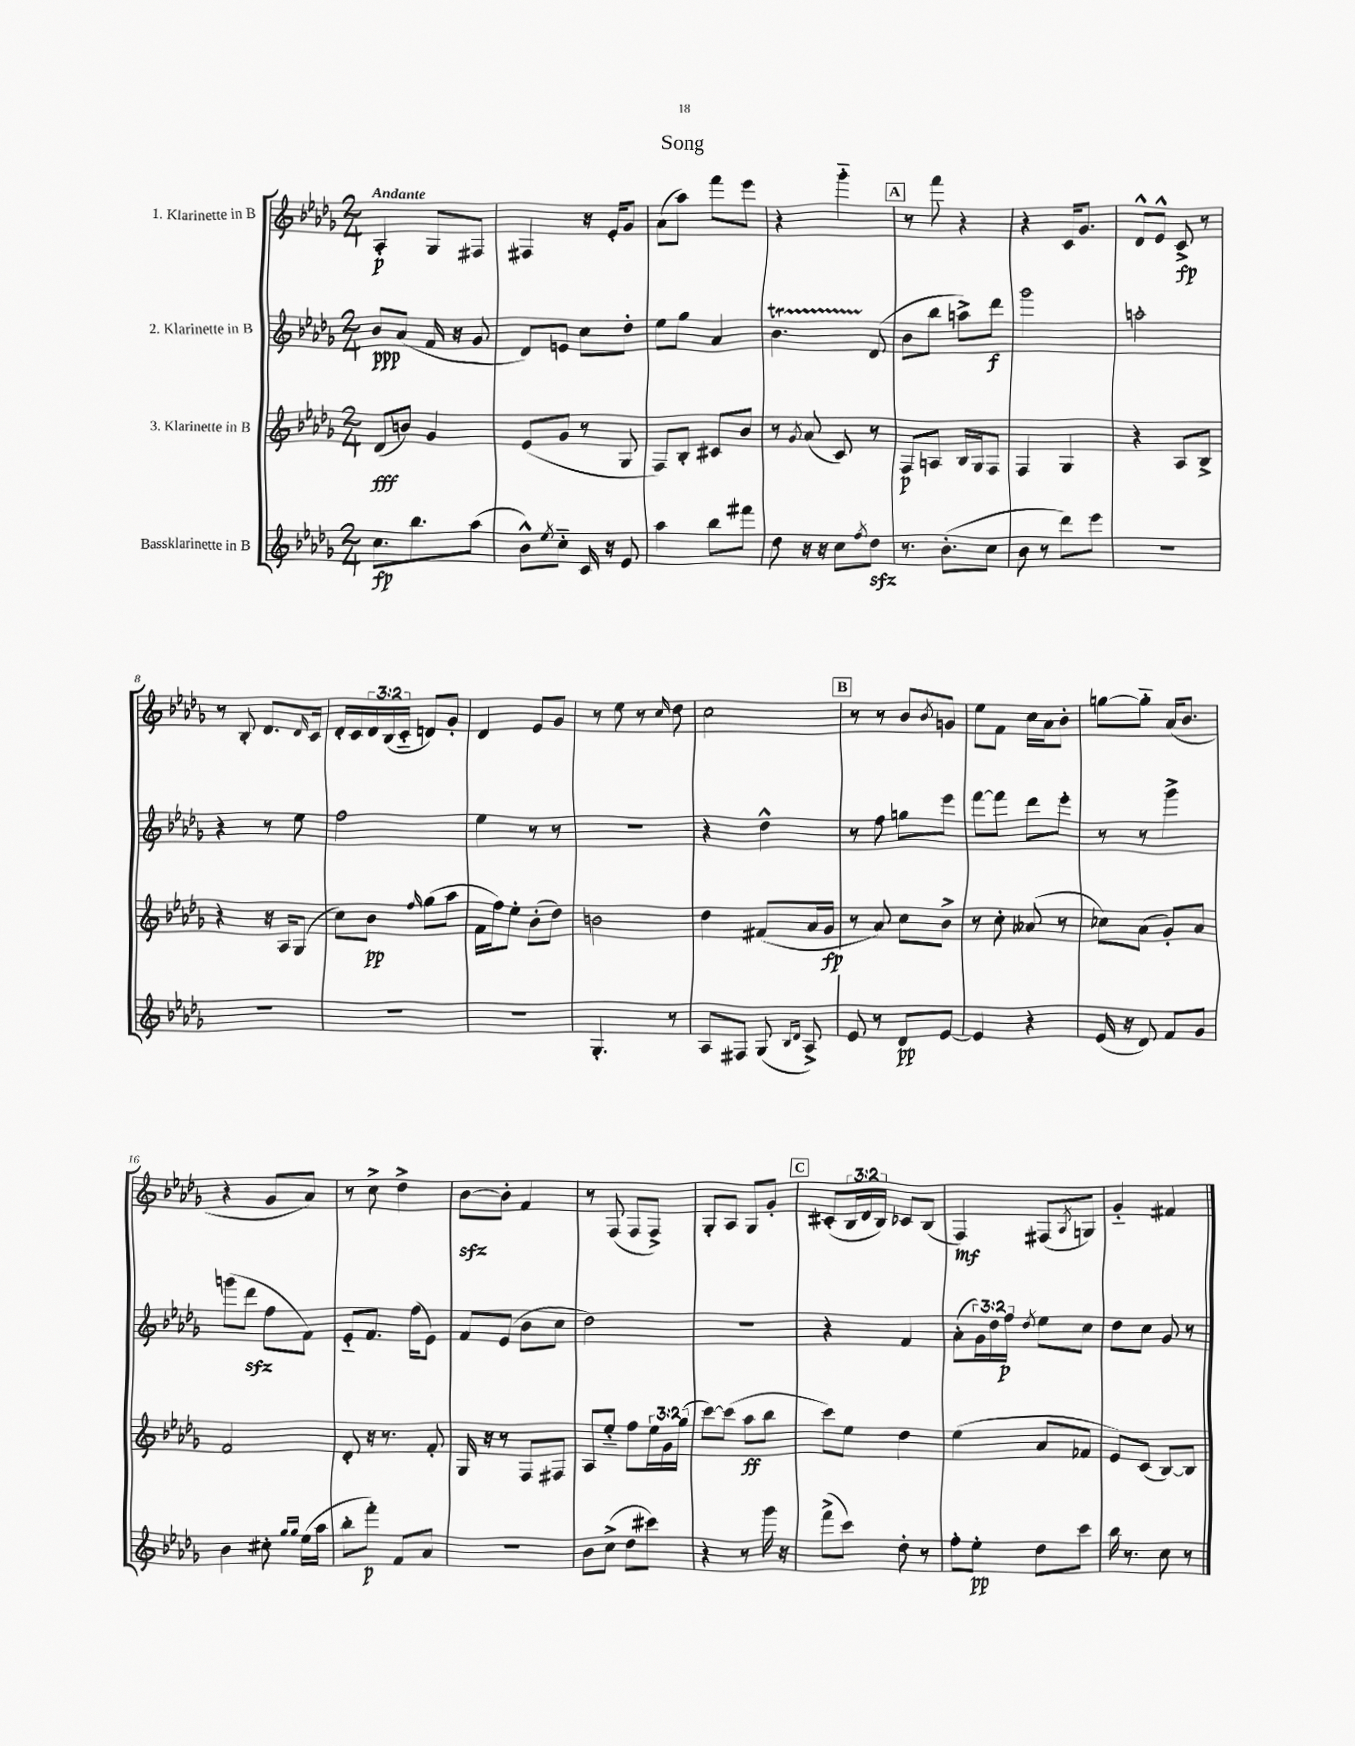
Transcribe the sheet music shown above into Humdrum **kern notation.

**kern	**dynam	**kern	**dynam	**kern	**dynam	**kern	**dynam
*part4	*part4	*part3	*part3	*part2	*part2	*part1	*part1
*staff4	*staff4	*staff3	*staff3	*staff2	*staff2	*staff1	*staff1
*I"Bassklarinette in B	*	*I"3. Klarinette in B	*	*I"2. Klarinette in B	*	*I"1. Klarinette in B	*
*clefG2	*	*clefG2	*	*clefG2	*	*clefG2	*
*k[b-e-a-d-g-]	*	*k[b-e-a-d-g-]	*	*k[b-e-a-d-g-]	*	*k[b-e-a-d-g-]	*
*M2/4	*	*M2/4	*	*M2/4	*	*M2/4	*
=1	=1	=1	=1	=1	=1	=1	=1
!	!	!	!	!	!	!LO:TX:a:B:t=Andante	!
8.cc\L	fp	(8d-/L	fff	8b-/L	ppp	4A-'/	p
.	.	8bn/J)	.	(8a-/J	.	.	.
8.bb-\	.	.	.	.	.	.	.
.	.	4g-/	.	16f/	.	8G-/L	.
.	.	.	.	16r	.	.	.
(8aa-\J	.	.	.	8g-/	.	8F#X/J	.
=2	=2	=2	=2	=2	=2	=2	=2
8b-^^\L)	.	(8e-/L	.	8d-/L)	.	4F#X/	.
8qee-/	.	.	.	.	.	.	.
8cc\J	.	8g-/J	.	8en/J	.	.	.
16c/	.	8r	.	8cc\L	.	16r	.
16r	.	.	.	.	.	16e-'/KL	.
8e-/	.	8G-/	.	8dd-'\J	.	8g-/J	.
=3	=3	=3	=3	=3	=3	=3	=3
4aa-\	.	8F/L)	.	8ee-\L	.	(8a-\L	.
.	.	8B-'/J	.	8gg-\J	.	8aa-\J)	.
8bb-\L	.	8c#X/L	.	4a-/	.	8fff\L	.
8fff#X\J	.	8b-/J	.	.	.	8eee-\J	.
=4	=4	=4	=4	=4	=4	=4	=4
8dd-\	.	8r	.	4.b-T\	.	4r	.
.	.	8qg-/	.	.	.	.	.
16r	.	(8a-/	.	.	.	.	.
16r	.	.	.	.	.	.	.
8cc\L	.	8c/)	.	.	.	4ggg-\	.
8qff/	.	.	.	.	.	.	.
8dd-zz\J	.	8r	.	(8d-/	.	.	.
!!LO:REH:place=s1:t=A
=5	=5	=5	=5	=5	=5	=5	=5
8.r	.	8F/L	p	8b-\L	.	8r	.
.	.	8An/J	.	8bb-\J	.	8fff\	.
(8.b-'\L	.	.	.	.	.	.	.
.	.	16B-/LL	.	8aan^\L)	.	4r	.
.	.	16G-/J	.	.	.	.	.
8cc\J	.	8F/J	.	8ddd-\J	f	.	.
=6	=6	=6	=6	=6	=6	=6	=6
8b-\	.	4F/	.	2ggg-\	.	4r	.
8r	.	.	.	.	.	.	.
8ddd-\L)	.	4G-/	.	.	.	16c/KL	.
.	.	.	.	.	.	8.g-/J	.
8eee-\J	.	.	.	.	.	.	.
=7	=7	=7	=7	=7	=7	=7	=7
2r	.	4r	.	2aan'\	.	8d-^^/L	.
.	.	.	.	.	.	8e-^^/J	.
.	.	8A-/L	.	.	.	8c^/	fp
.	.	8B-^/J	.	.	.	8r	.
!!LO:LB:g=z
=8	=8	=8	=8	=8	=8	=8	=8
2r	.	4r	.	4r	.	8r	.
.	.	.	.	.	.	8B-'/	.
.	.	16r	.	8r	.	8.d-/L	.
.	.	16A-/KL	.	.	.	.	.
.	.	(8G-/J	.	8ee-\	.	.	.
.	.	.	.	.	.	16qqd-/	.
.	.	.	.	.	.	16c/Jk	.
=9	=9	=9	=9	=9	=9	=9	=9
2r	.	8cc\L)	.	2ff\	.	16d-'/LL	.
.	.	.	.	.	.	16c/	.
.	.	8b-\J	pp	.	.	24d-/	.
.	.	.	.	.	.	(24B-/	.
.	.	.	.	.	.	24c/JJ	.
.	.	16qqff/	.	.	.	.	.
.	.	(8gg-\L	.	.	.	8dn/L)	.
.	.	8aa-\J	.	.	.	8g-'/J	.
=10	=10	=10	=10	=10	=10	=10	=10
2r	.	16f\LL	.	4ee-\	.	4d-/	.
.	.	16ff\J)	.	.	.	.	.
.	.	8ee-'\J	.	.	.	.	.
.	.	(8b-'\L	.	8r	.	8e-/L	.
.	.	8dd-\J)	.	8r	.	8g-/J	.
=11	=11	=11	=11	=11	=11	=11	=11
4.G-'/	.	2bn\	.	2r	.	8r	.
.	.	.	.	.	.	8ee-\	.
.	.	.	.	.	.	8r	.
.	.	.	.	.	.	16qqcc/	.
8r	.	.	.	.	.	8dd-\	.
=12	=12	=12	=12	=12	=12	=12	=12
8A-/L	.	4dd-\	.	4r	.	2cc\	.
8F#X/J	.	.	.	.	.	.	.
(8G-/	.	(8f#X/L	.	4dd-^^\	.	.	.
16qqB-/LL	.	.	.	.	.	.	.
16qqd-/JJ	.	.	.	.	.	.	.
8A-^/)	.	16a-/L	.	.	.	.	.
.	.	16g-/JJ	fp	.	.	.	.
!!LO:REH:place=s1:t=B
=13	=13	=13	=13	=13	=13	=13	=13
8e-/	.	8r	.	8r	.	8r	.
8r	.	8a-/)	.	8ff\	.	8r	.
8d-/L	pp	8cc\L	.	8ggn\L	.	8b-/L	.
.	.	.	.	.	.	8qb-/	.
[8e-/J	.	8b-^\J	.	8eee-\J	.	8gn/J	.
=14	=14	=14	=14	=14	=14	=14	=14
4e-/]	.	8r	.	[8fff\L	.	8ee-\L	.
.	.	8cc'\	.	8fff\J]	.	8f\J	.
4r	.	(8a--X/	.	8ddd-\L	.	16cc\LL	.
.	.	.	.	.	.	16a-\J	.
.	.	8r	.	8eee-'\J	.	8b-'\J	.
=15	=15	=15	=15	=15	=15	=15	=15
(16e-/	.	8cc-X\L)	.	8r	.	[8ggn\L	.
16r	.	.	.	.	.	.	.
8d-/)	.	(8a-\J	.	8r	.	8gg\J]	.
8f/L	.	8g-'/L)	.	4ggg-^\	.	(16a-/KL	.
.	.	.	.	.	.	8.b-/J	.
8g-/J	.	8a-/J	.	.	.	.	.
!!LO:LB:g=z
=16	=16	=16	=16	=16	=16	=16	=16
4b-\	.	2f/	.	(8gggn\L	.	4r	.
.	.	.	.	8ddd-zz\J	.	.	.
8cc#X'\	.	.	.	8ff\L	.	8g-/L	.
16qqgg-/LL	.	.	.	.	.	.	.
16qqgg-/JJ	.	.	.	.	.	.	.
(16ee-\LL	.	.	.	8f\J)	.	8a-/J)	.
16aa-\JJ	.	.	.	.	.	.	.
=17	=17	=17	=17	=17	=17	=17	=17
8bb-'\L	.	8d-'/	.	8e-/L	.	8r	.
8fff'\J)	p	16r	.	8.f/J	.	8cc^\	.
.	.	8.r	.	.	.	.	.
8f/L	.	.	.	.	.	4dd-^\	.
.	.	.	.	(16ff\KL	.	.	.
8a-/J	.	8f'/	.	8e-\J)	.	.	.
=18	=18	=18	=18	=18	=18	=18	=18
2r	.	16G-/	.	8f/L	.	[8b-zz\L	.
.	.	16r	.	.	.	.	.
.	.	8r	.	(8e-/J	.	8b-'\J]	.
.	.	8F/L	.	8b-\L	.	4f/	.
.	.	8F#X/J	.	8cc\J	.	.	.
=19	=19	=19	=19	=19	=19	=19	=19
8b-\L	.	8A-/L	.	2dd-\)	.	8r	.
(8cc^\J	.	8ee-/J	.	.	.	(8F/	.
8dd-\L	.	8ff\L	.	.	.	8F/L	.
8ccc#X\J)	.	24ee-\L	.	.	.	8F^/J)	.
.	.	24g-\	.	.	.	.	.
.	.	(24gg-\JJ	.	.	.	.	.
=20	=20	=20	=20	=20	=20	=20	=20
4r	.	[8ccc\L)	.	2r	.	8G-'/L	.
.	.	(8ccc\J]	.	.	.	8A-/J	.
8r	.	8aa-\L	ff	.	.	8G-/L	.
16ggg-\	.	8bb-\J	.	.	.	8g-'/J	.
16r	.	.	.	.	.	.	.
!!LO:REH:place=s1:t=C
=21	=21	=21	=21	=21	=21	=21	=21
(8fff^\L	.	8ccc\L)	.	4r	.	(8c#X'/L	.
8ccc\J)	.	8ee-\J	.	.	.	24B-/L	.
.	.	.	.	.	.	24d-/	.
.	.	.	.	.	.	24B-/JJ)	.
8dd-'\	.	4dd-\	.	4f/	.	8c-X/L	.
8r	.	.	.	.	.	(8B-/J	.
=22	=22	=22	=22	=22	=22	=22	=22
8ff'\L	.	(4ee-\	.	(8a-'\L	.	4F/)	mf
8ee-'\J	pp	.	.	24g-\L)	.	.	.
.	.	.	.	24dd-\	.	.	.
.	.	.	.	24ff\JJ	p	.	.
.	.	.	.	8qdd-/	.	.	.
8dd-\L	.	8a-/L	.	8ee-\L	.	(8F#X/L	.
.	.	.	.	.	.	8qA-/	.
8ccc\J	.	8f-X/J	.	8cc\J	.	8Gn/J)	.
=23	=23	=23	=23	=23	=23	=23	=23
16bb-\	.	8e-/L)	.	8dd-\L	.	4g-/	.
8.r	.	.	.	.	.	.	.
.	.	(8c/J	.	8cc\J	.	.	.
8cc\	.	[8B-/L)	.	8g-/	.	4f#X/	.
8r	.	8B-/J]	.	8r	.	.	.
==	==	==	==	==	==	==	==
*-	*-	*-	*-	*-	*-	*-	*-
